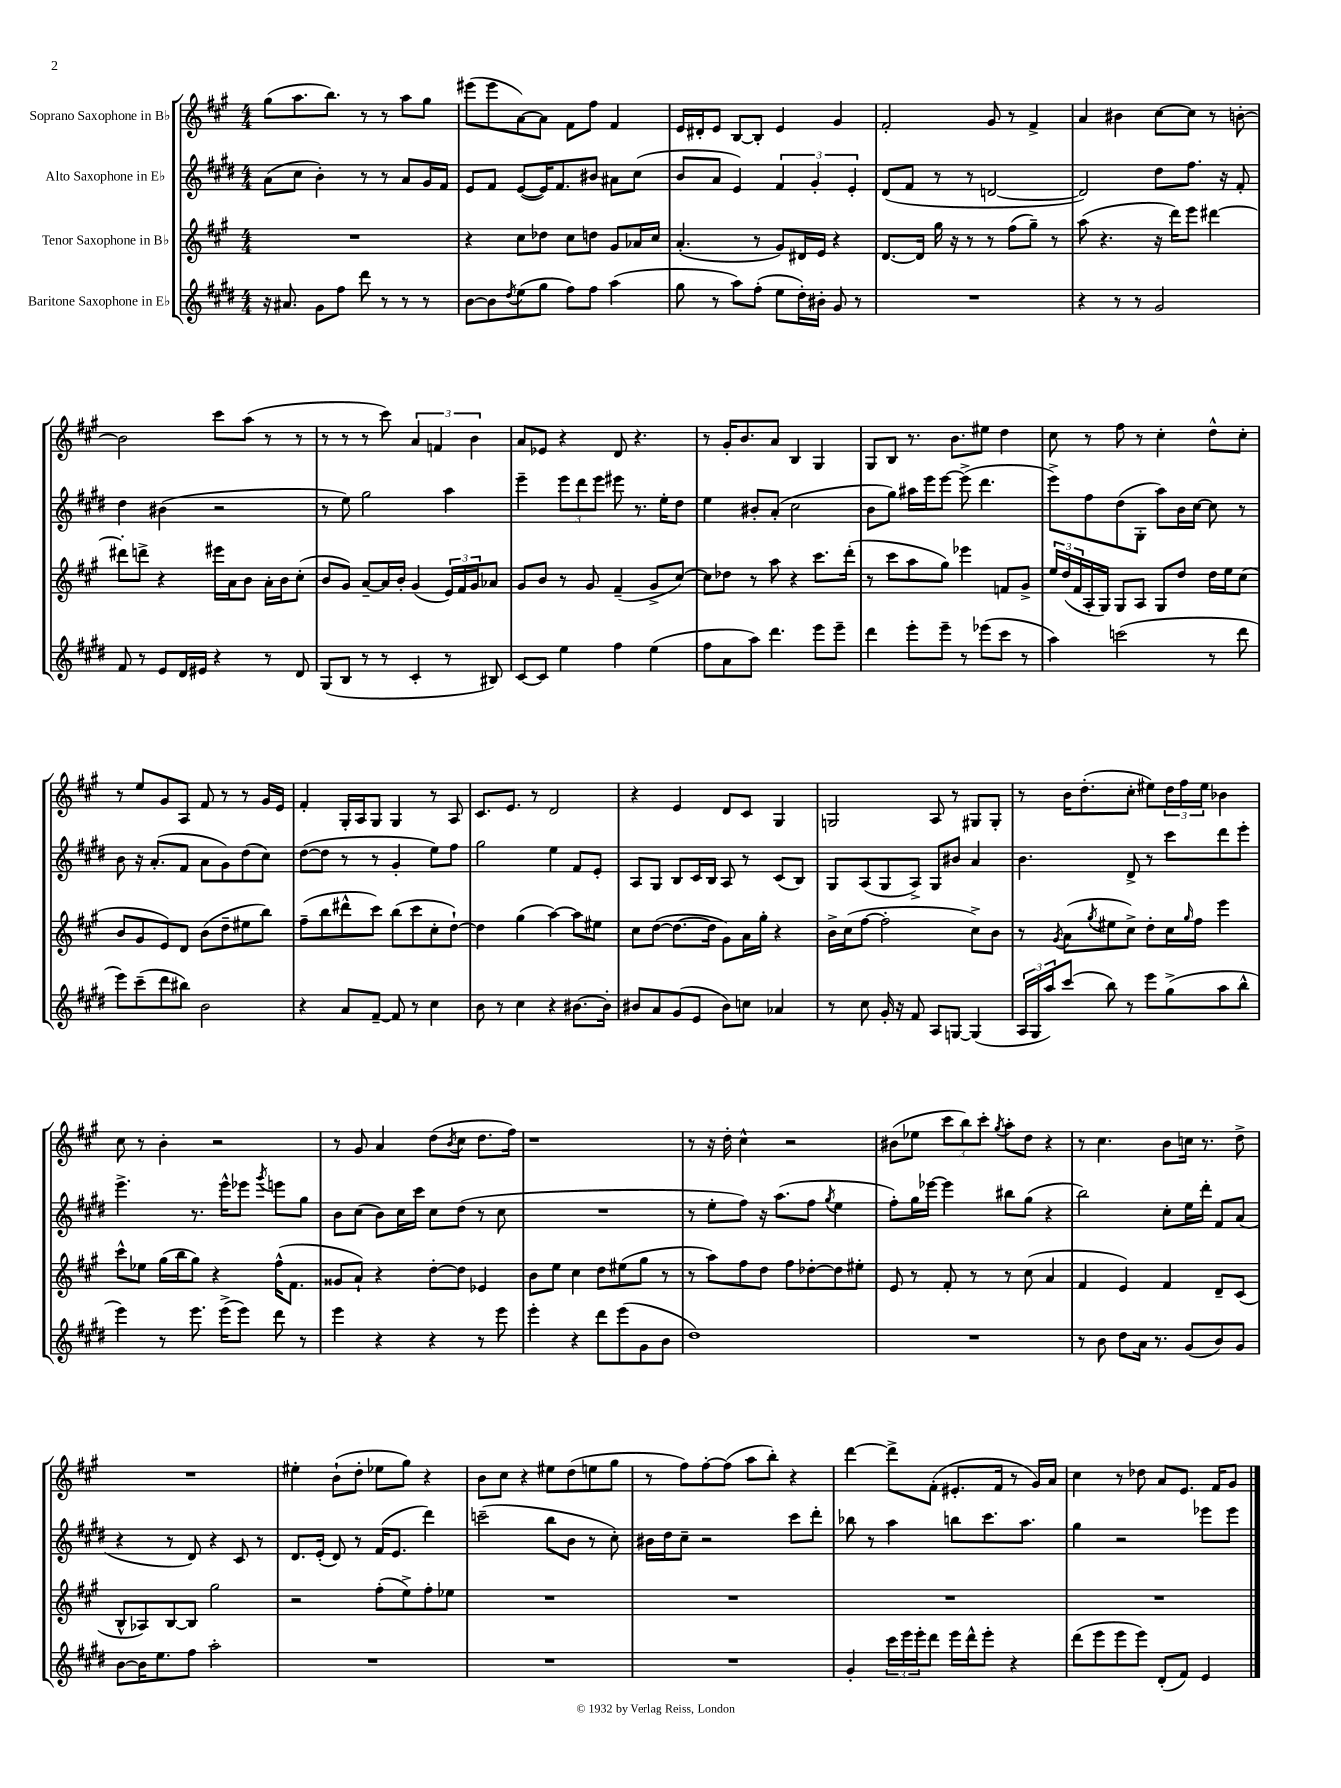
<<
\new StaffGroup <<
\new Staff = "s0" \with { instrumentName = "Soprano Saxophone in Bb" } {
    \clef treble \key a \major \numericTimeSignature \time 4/4
    gis''8( a''8. b''8.) r8 r8 a''8 gis''8 |
    eis'''8( eis'''8 a'8~) a'8 fis'8 fis''8 fis'4 |
    e'16 dis'16-. e'8 b8~ b8-. e'4 gis'4 |
    fis'2-. gis'8 r8 fis'4-> |
    a'4 bis'4 cis''8~ cis''8 r8 b'8~-. |
    b'2 cis'''8 a''8( r8 r8 |
    r8 r8 r8 cis'''8) \tuplet 3/2 { a'4 f'4 b'4 } |
    a'8 ees'8 r4 d'8 r4. |
    r8 gis'16-. b'8. a'8 b4 gis4 |
    gis8 b8 r8. b'8. eis''8 d''4 |
    cis''8 r8 fis''8 r8 cis''4-. d''8-^ cis''8-. |
    r8 e''8 gis'8 a8 fis'8 r8 r8 gis'16 e'16 |
    fis'4-. gis16-. a16 gis8 gis4 r8 a8 |
    cis'8. e'8. r8 d'2 |
    r4 e'4 d'8 cis'8 gis4 |
    g2 a8 r8 gis8 gis8-. |
    r8 b'16 d''8.-.( cis''8-. eis''8) \tuplet 3/2 { d''16 fis''16 eis''16 } bes'4 |
    cis''8 r8 b'4-. r2 |
    r8 gis'8 a'4 d''8( \acciaccatura { b'8 } cis''8 d''8. fis''16) |
    r1 |
    r8 r16 d''16-. cis''4-^ r2 |
    bis'8( ees''8 \tuplet 3/2 { cis'''8 b''8) cis'''8-. } \acciaccatura { gis''8 } a''8-. d''8 r4 |
    r8 cis''4. b'8 c''16 r8. d''8-> |
    R1 |
    eis''4-. b'8-!( d''8-. ees''8 gis''8) r4 |
    b'8 cis''8 r4 eis''8 d''8( e''8 gis''8 |
    r8 fis''8) fis''8~-. fis''8( a''8 b''8-.) r4 |
    d'''4~ d'''8-> fis'8-.( eis'8.-. fis'16 r8 gis'16) a'16 |
    cis''4 r8 des''8 a'8 e'8. fis'16 gis'8 \bar "|." |
}
\new Staff = "s1" \with { instrumentName = "Alto Saxophone in Eb" } {
    \clef treble \key e \major \numericTimeSignature \time 4/4
    a'8( cis''8 b'4-.) r8 r8 a'8 gis'16 fis'16 |
    e'8 fis'8 e'8~( e'16) fis'8. bis'8 ais'8 cis''8( |
    b'8 a'8 e'4) \tuplet 3/2 { fis'4 gis'4-. e'4-. } |
    dis'8( fis'8 r8 r8 d'2~ |
    d'2) dis''8 fis''8. r16 fis'8-. |
    dis''4 bis'4( r2 |
    r8 e''8) gis''2 a''4 |
    e'''4-- \tuplet 3/2 { e'''8 dis'''8 e'''8 } eis'''8 r8. e''16-. dis''8 |
    e''4 bis'8-. a'8-.( cis''2 |
    b'8 gis''8) ais''16 e'''16 e'''8~ e'''8->( dis'''4. |
    e'''8->) fis''8 dis''8( gis8-. a''8) b'16 cis''16~ cis''8 r8 |
    b'8 r16 a'8.-.( fis'8 a'8 gis'8) dis''8( cis''8) |
    dis''8~( dis''8 r8 r8 gis'4-. e''8) fis''8 |
    gis''2 e''4 fis'8 e'8-. |
    a8 gis8 b8 cis'16 b16 a8 r8 cis'8( b8) |
    gis8 a8( gis8 a8->) gis8 bis'8 a'4 |
    b'4. dis'8-> r8 cis'''8 dis'''8 e'''8-. |
    e'''4.-> r8. e'''16-^ ees'''8 \acciaccatura { gis'''8 } e'''8 gis''8 |
    b'8 cis''8( b'8) cis''16 cis'''16 cis''8 dis''8( r8 cis''8 |
    R1 |
    r8 e''8-. fis''8) r16 a''8.( fis''8 \acciaccatura { gis''8 } e''4 |
    fis''8-.) gis''16 ees'''16~ ees'''4 bis''8 gis''8( r4 |
    b''2) cis''8-. e''16 dis'''16-. fis'8 a'8( |
    r4 r8 dis'8) r4 cis'8 r8 |
    dis'8. e'16-.( dis'8) r8 fis'16( e'8. dis'''4) |
    c'''2--( b''8 b'8 r8 cis''8-.) |
    bis'16 dis''16 cis''8-- r2 cis'''8 dis'''8-. |
    bes''8 r8 a''4 b''8 cis'''8. a''8. |
    gis''4 r2 ees'''8 ees'''8 \bar "|." |
}
\new Staff = "s2" \with { instrumentName = "Tenor Saxophone in Bb" } {
    \clef treble \key a \major \numericTimeSignature \time 4/4
    R1 |
    r4 cis''8 des''8 cis''8 d''8 gis'8 aes'16 cis''16 |
    a'4.-.( r8 gis'8) dis'16 e'16 r4 |
    d'8.~ d'16 gis''16 r16 r8 r8 fis''8( gis''8--) r8 |
    a''8( r4. r16 d'''16) e'''8 dis'''4~ |
    dis'''8-. d'''8-> r4 eis'''16 a'16 b'8 a'16-. b'16 cis''8-.( |
    b'8 gis'8) a'8~-- a'16 b'16-. gis'4( \tuplet 3/2 { e'16) fis'16 gis'16 } aes'8 |
    gis'8 b'8 r8 gis'8 fis'4--( gis'8-> cis''8~) |
    cis''8 des''8 r8 a''8 r4 cis'''8. d'''16-.( |
    r8 cis'''8 a''8 gis''8) ees'''4 f'8 gis'8-> |
    \tuplet 3/2 { e''16 d''16( fis'16 } a16-. gis16) gis8 a8 gis8 d''8 d''16 e''16 cis''8( |
    b'8 gis'8 e'8) d'8 b'8( d''8-- eis''8 b''8) |
    fis''8--( b''8 dis'''8-^ cis'''8) b''8( cis'''8 cis''8-. d''8~-!) |
    d''4 gis''4( a''4~) a''8 eis''8 |
    cis''8 d''8~( d''8.~ d''16 gis'8) a'16 gis''16-. r4 |
    b'16-> cis''16( fis''8~ fis''2-. cis''8->) b'8 |
    r8 \acciaccatura { gis'8 } a'8( \acciaccatura { gis''8 } eis''8 cis''8->) d''8-. cis''16 \grace { gis''16 } fis''16 e'''4 |
    cis'''8-^ ees''8 gis''16( b''16 gis''8) r4 fis''16-^( fis'8. |
    gisis'8 a'8-!) r4 d''8~-. d''8 ees'4 |
    b'8 e''8 cis''4 d''8 eis''8( gis''8 r8 |
    r8 a''8) fis''8 d''8 fis''8 des''8~-. des''8 eis''8-. |
    e'8 r8 fis'8-. r8 r8 cis''8( a'4 |
    fis'4 e'4) fis'4 d'8-- cis'8( |
    b8-^ aes8) b8~ b8 gis''2 |
    r2 fis''8-.( e''8->) fis''8-. ees''8 |
    R1 |
    R1 |
    R1 |
    R1 \bar "|." |
}
\new Staff = "s3" \with { instrumentName = "Baritone Saxophone in Eb" } {
    \clef treble \key e \major \numericTimeSignature \time 4/4
    r16 ais'8. gis'8 fis''8 dis'''8 r8 r8 r8 |
    b'8~ b'8 \acciaccatura { dis''8 } e''8( gis''8 fis''8) fis''8 a''4( |
    gis''8 r8 a''8) fis''8-.( e''8 dis''16-.) bis'16-. gis'8 r8 |
    R1 |
    r4 r8 r8 gis'2 |
    fis'8 r8 e'8 dis'16 eis'16 r4 r8 dis'8 |
    gis8( b8 r8 r8 cis'4-. r8 bis8) |
    cis'8~ cis'8 e''4 fis''4 e''4( |
    fis''8 a'8 a''8) dis'''4. e'''8 e'''8-- |
    dis'''4 e'''8-. e'''8-- r8 ees'''8( cis'''8 r8 |
    a''4) c'''2( r8 dis'''8 |
    e'''8) cis'''8--( dis'''8 bis''8) b'2 |
    r4 a'8 fis'8~-- fis'8 r8 cis''4 |
    b'8 r8 cis''4 r4 bis'8.~ bis'16-. |
    bis'8 a'8 gis'8( e'8 bis'8) c''8 aes'4 |
    r8 cis''8 gis'16-. r16 fis'8 a8 g8~ g4( |
    \tuplet 3/2 { a16 gis16 a''16) } cis'''8( b''8) r8 e'''8 gis''8->( a''8 b''8-^ |
    e'''4) r8 e'''8. e'''16->( e'''8) dis'''8 r8 |
    e'''4 r4 r4 r8 e'''8 |
    e'''4-. r4 dis'''8 e'''8( gis'8 b'8 |
    dis''1) |
    R1 |
    r8 b'8 dis''8 a'16 r8. gis'8( b'8) gis'8 |
    b'8~ b'16 e''8. fis''8 a''2-. |
    R1 |
    R1 |
    R1 |
    gis'4-. \tuplet 3/2 { cis'''16 e'''16 e'''16-. } dis'''8 e'''16 dis'''16-^ e'''8-. r4 |
    dis'''8( e'''8 e'''8 e'''8) dis'8-.( fis'8) e'4 \bar "|." |
}
>>
>>
\layout { \context { \Score \remove "Bar_number_engraver" } }
